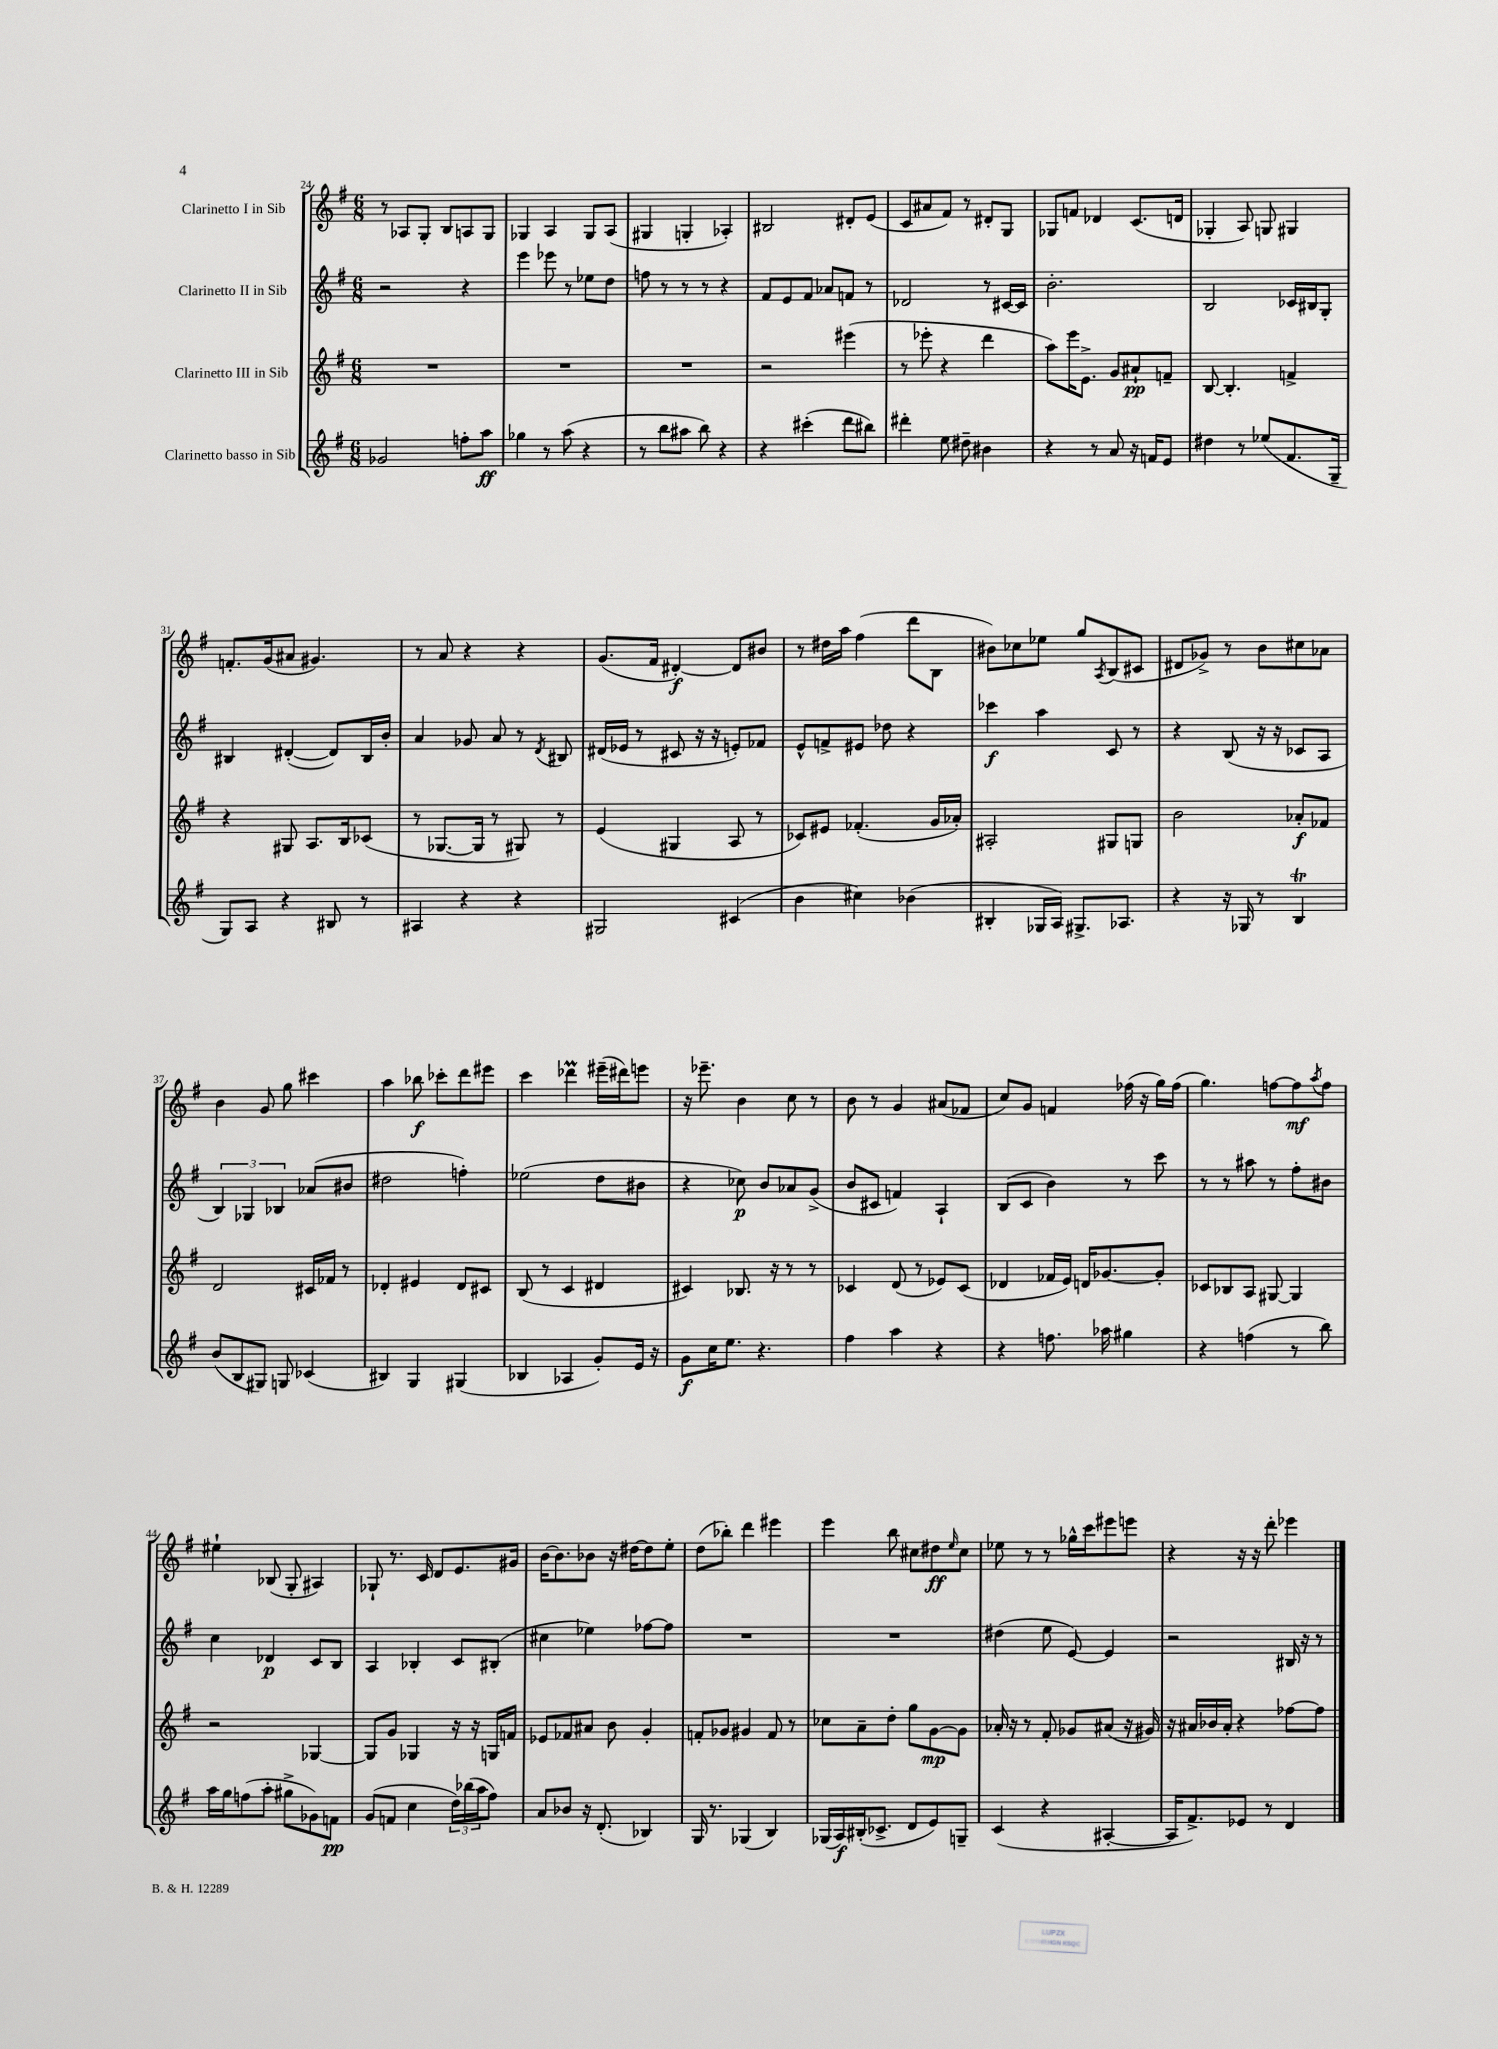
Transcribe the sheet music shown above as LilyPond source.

<<
\new StaffGroup <<
\new Staff = "s0" \with { instrumentName = "Clarinetto I in Sib" } {
    \clef treble \key g \major \numericTimeSignature \time 6/8
    r8 aes8 g8-. b8 a8 g8 |
    ges4 a4 ges8 a8( |
    gis4 g4-. aes4-.) |
    bis2 dis'8-. e'8( |
    c'8 ais'8 fis'8) r8 dis'8-. g8 |
    ges8 f'8 des'4 c'8.( d'16 |
    ges4-. a8) g8 gis4 |
    f'8.-. g'16( ais'8 gis'4.) |
    r8 a'8 r4 r4 |
    g'8.( fis'16 dis'4~-.\f) dis'8 bis'8 |
    r8 dis''16 a''16 fis''4( d'''8 b8 |
    bis'8) ces''8 ees''8 g''8 \acciaccatura { a8 } b8( cis'8 |
    dis'8 ges'8->) r8 b'8 cis''8 aes'8 |
    b'4 g'8 g''8 cis'''4 |
    a''4 bes''8\f ces'''8-. d'''8 eis'''8 |
    c'''4 des'''4\prall eis'''16--( dis'''16) e'''8 |
    r16 ees'''8.-- b'4 c''8 r8 |
    b'8 r8 g'4 ais'8( fes'8 |
    c''8) g'8 f'4 fes''16( r16 g''16) fes''16( |
    g''4.) f''8~ f''8\mf \acciaccatura { a''8 } f''8 |
    eis''4-! bes8( g8-. ais4) |
    ges8-! r8. c'16 d'8 e'8. gis'16 |
    b'16~ b'8. bes'8 r16 dis''16~ dis''8 e''8-. |
    d''8( bes''8-.) d'''4 eis'''4 |
    e'''4 b''8 cis''8 dis''8\ff \grace { e''16 } cis''8 |
    ees''8 r8 r8 ges''16-^ c'''16 eis'''8 e'''8 |
    r4 r16 r16 d'''8-. ees'''4 \bar "|." |
}
\new Staff = "s1" \with { instrumentName = "Clarinetto II in Sib" } {
    \clef treble \key g \major \numericTimeSignature \time 6/8
    r2 r4 |
    e'''4 ees'''8 r8 ees''8 d''8 |
    f''8 r8 r8 r8 r4 |
    fis'8 e'8 fis'8 aes'8 f'8 r8 |
    des'2 r8 cis'16~ cis'16 |
    b'2.-. |
    b2 ces'16 bis16 g8-. |
    bis4 dis'4~-.( dis'8) bis16 b'16-. |
    a'4 ges'8 a'8 r8 \acciaccatura { d'8 } bis8 |
    dis'16( ees'16 r8 cis'8 r16 r16 e'8-.) fes'8 |
    e'8-^ f'8-> eis'8 des''8 r4 |
    ces'''4\f a''4 c'8 r8 |
    r4 b8( r16 r16 ces'8 a8 |
    \tuplet 3/2 { b4) ges4 bes4 } aes'8( bis'8 |
    dis''2 f''4-.) |
    ees''2( d''8 bis'8 |
    r4 ces''8\p) b'8 aes'8 g'8->( |
    b'8 cis'8 f'4) a4-! |
    b8( c'8 b'4) r8 c'''8 |
    r8 r8 ais''8 r8 fis''8-. bis'8 |
    c''4 des'4\p c'8 b8 |
    a4 bes4-. c'8 bis8-.( |
    cis''4 ees''4) fes''8~ fes''8 |
    R2. |
    R2. |
    dis''4( e''8 e'8~) e'4 |
    r2 bis16 r16 r8 \bar "|." |
}
\new Staff = "s2" \with { instrumentName = "Clarinetto III in Sib" } {
    \clef treble \key g \major \numericTimeSignature \time 6/8
    R2. |
    R2. |
    R2. |
    r2 eis'''4( |
    r8 ees'''8-. r4 d'''4 |
    a''8) e'''16 e'8.-> g'8 ais'8-!\pp f'8-- |
    b8~ b4.-. f'4-> |
    r4 gis8 a8. b16 ces'8( |
    r8 ges8.~ ges16 r8 gis8) r8 |
    e'4( gis4 a8 r8 |
    ces'8) eis'8 fes'4.-.( g'16 aes'16-.) |
    ais2-. gis8 g8 |
    b'2 aes'8-.\f fes'8 |
    d'2 cis'16 fes'16 r8 |
    des'4-. eis'4 des'8 cis'8 |
    b8( r8 c'4 dis'4 |
    cis'4) bes8. r16 r8 r8 |
    ces'4 d'8( r8 ees'8) ces'8( |
    des'4 fes'16 e'16) d'16 ges'8.~ ges'8-. |
    ces'8 bes8 a8 gis8~ gis4 |
    r2 ges4~ |
    ges8 g'8 ges4 r16 r16 g16 f'16 |
    ees'8 fes'8 ais'8 b'8 g'4-. |
    f'8-. ges'8 gis'4 f'8 r8 |
    ces''8 a'8-- d''8-. g''8 g'8~\mp g'8 |
    aes'16-. r16 r8 fis'8-. ges'8 ais'8( r16 gis'16) |
    r16 ais'16 bes'16 ais'16-. r4 fes''8~ fes''8 \bar "|." |
}
\new Staff = "s3" \with { instrumentName = "Clarinetto basso in Sib" } {
    \clef treble \key g \major \numericTimeSignature \time 6/8
    ges'2 f''8-. a''8\ff |
    ges''4 r8 a''8( r4 |
    r8 b''8 ais''8 b''8) r4 |
    r4 cis'''4-.( d'''8 bis''8) |
    dis'''4-. e''8 dis''8-- bis'4 |
    r4 r8 a'8 r16 f'16 e'8 |
    dis''4 r8 ees''8( fis'8. g16-- |
    g8) a8 r4 bis8 r8 |
    ais4 r4 r4 |
    gis2 cis'4( |
    b'4 cis''4) bes'4( |
    bis4-. ges16 a16) gis8.-> aes8. |
    r4 r16 ges16 r8 b4\trill |
    b'8( b8 gis8) g8 ces'4( |
    bis4) g4 gis4( |
    bes4 aes4 g'8-.) e'16 r16 |
    g'8\f c''16 e''8. r4. |
    fis''4 a''4 r4 |
    r4 f''8. aes''16 gis''4 |
    r4 f''4( r8 b''8) |
    a''16 g''16 f''8( a''8-. gis''8-> ges'8) f'8\pp |
    g'8( f'8 c''4 \tuplet 3/2 { d''16) bes''16( a''16 } fis''8) |
    a'8 bes'8 r16 d'8.-.( bes4) |
    g16 r8. ges4( b4) |
    ges16( a16\f) bis16-.( ces'8.-> d'8 e'8) g8-- |
    c'4( r4 ais4~-. |
    ais16 fis'8.->) ees'8 r8 d'4 \bar "|." |
}
>>
>>
\layout { \context { \Score currentBarNumber = #24 } }
